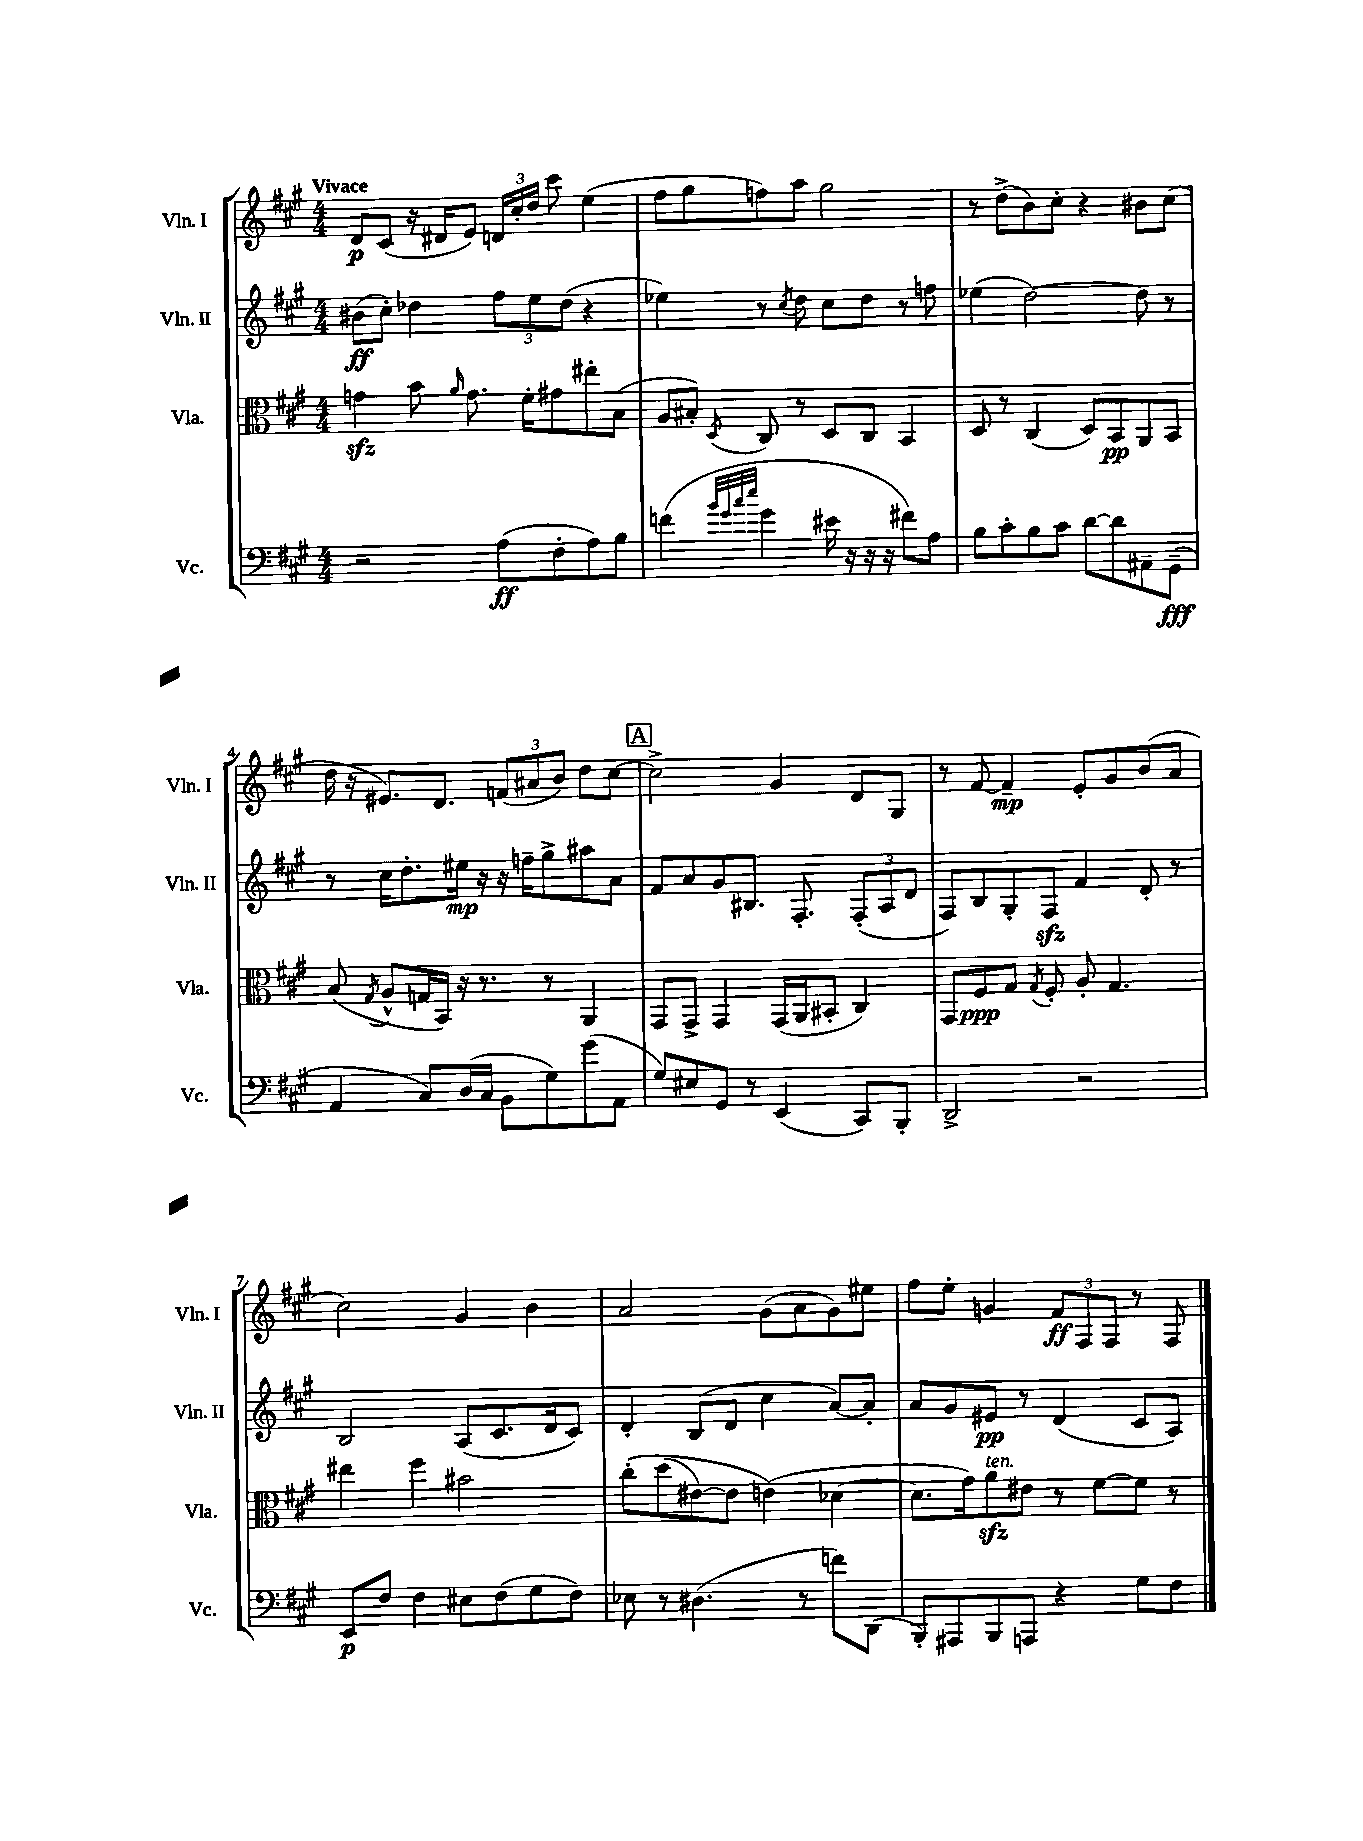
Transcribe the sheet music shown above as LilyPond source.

<<
\new StaffGroup <<
\new Staff = "s0" \with { instrumentName = "Vln. I" shortInstrumentName = "Vln. I" } {
    \clef treble \key a \major \numericTimeSignature \time 4/4 \tempo "Vivace"
    \autoBeamOff d'8[\p cis'8]( r16 dis'16[ e'8]) \tuplet 3/2 { d'16[ cis''16-. d''16] } cis'''8 e''4( |
    fis''8[ gis''8 f''8) a''8] gis''2 |
    r8 d''8[->( b'8) cis''8]-. r4 bis'8[ cis''8]( |
    d''16 r16 eis'8.[) d'8.] \tuplet 3/2 { f'8[( ais'8 b'8]) } d''8[ cis''8]~ |
    \mark \markup { \box "A" } cis''2-> gis'4 d'8[ gis8] |
    r8 fis'8~ fis'4--\mp e'8[-. gis'8 b'8( a'8] |
    cis''2) gis'4 b'4 |
    a'2 gis'8[( a'8 gis'8) eis''8] |
    fis''8[ e''8]-. g'4 \tuplet 3/2 { fis'8[\ff fis8 fis8] } r8 fis8 \bar "|." |
}
\new Staff = "s1" \with { instrumentName = "Vln. II" shortInstrumentName = "Vln. II" } {
    \clef treble \key a \major \numericTimeSignature \time 4/4
    \autoBeamOff bis'8[\ff( cis''8]-.) des''4 \tuplet 3/2 { fis''8[ e''8 des''8]( } r4 |
    ees''4) r8 \acciaccatura { cis''8 } d''8 cis''8[ d''8] r8 f''8 |
    ees''4( d''2~) d''8 r8 |
    r8 cis''16[ d''8.-. eis''16]\mp r16 r16 f''16[-- gis''8-> ais''8 a'8] |
    \mark \markup { \box "A" } fis'8[ a'8 gis'8 bis8.] fis8.-. \tuplet 3/2 { fis8[-.( a8 d'8] } |
    fis8[) b8 gis8-. fis8]\sfz fis'4 d'8-. r8 |
    b2 a8[( cis'8. d'16 cis'8]) |
    d'4-. b8[( d'8] cis''4 a'8[~) a'8]-. |
    a'8[ gis'8 eis'8]\pp r8 d'4( cis'8[ a8]) \bar "|." |
}
\new Staff = "s2" \with { instrumentName = "Vla." shortInstrumentName = "Vla." } {
    \clef alto \key a \major \numericTimeSignature \time 4/4
    \autoBeamOff g'4\sfz b'8 \grace { a'16 } g'8. fis'16[-. gis'8 eis''8-. b8]( |
    a8[ bis8]-.) \acciaccatura { d8 } cis8 r8 d8[ cis8] b,4 |
    d8 r8 cis4( d8[) b,8\pp a,8 b,8] |
    b8( \acciaccatura { gis8 } a8[-^ g16 b,16]) r16 r8. r8 a,4 |
    \mark \markup { \box "A" } gis,8[ gis,8]-> gis,4 gis,16[( a,16 bis,8]-. cis4) |
    gis,8[ fis8\ppp gis8] \acciaccatura { gis8 } fis8-. a8-. gis4. |
    eis''4 fis''4 bis'2 |
    cis''8[-.\( d''8( eis'8~) eis'8] e'4(\) des'4~ |
    des'8.[ gis'16) a'8\sfz^\markup { \italic "ten." } eis'8] r8 fis'8[~ fis'8] r8 \bar "|." |
}
\new Staff = "s3" \with { instrumentName = "Vc." shortInstrumentName = "Vc." } {
    \clef bass \key a \major \numericTimeSignature \time 4/4
    \autoBeamOff r2 a8[\ff( fis8-. a8) b8] |
    f'4( \grace { b'32[ gis'32 cis''32 e''32] } gis'4 eis'16 r16 r16 r16 fis'8[) a8] |
    b8[ cis'8-. b8 cis'8] d'8[~ d'8 ais,8-- gis,8]--\fff( |
    a,4 cis8[) d16( cis16] b,8[ gis8) gis'8( a,8] |
    \mark \markup { \box "A" } gis8[) eis8 gis,8] r8 e,4( cis,8[) b,,8]-. |
    d,2-> r2 |
    e,8[\p fis8] fis4 eis8[ fis8( gis8 fis8]) |
    ees8 r8 dis4.( r8 f'8[) d,8]( |
    b,,8[-.) ais,,8 b,,8 a,,8] r4 gis8[ fis8] \bar "|." |
}
>>
>>
